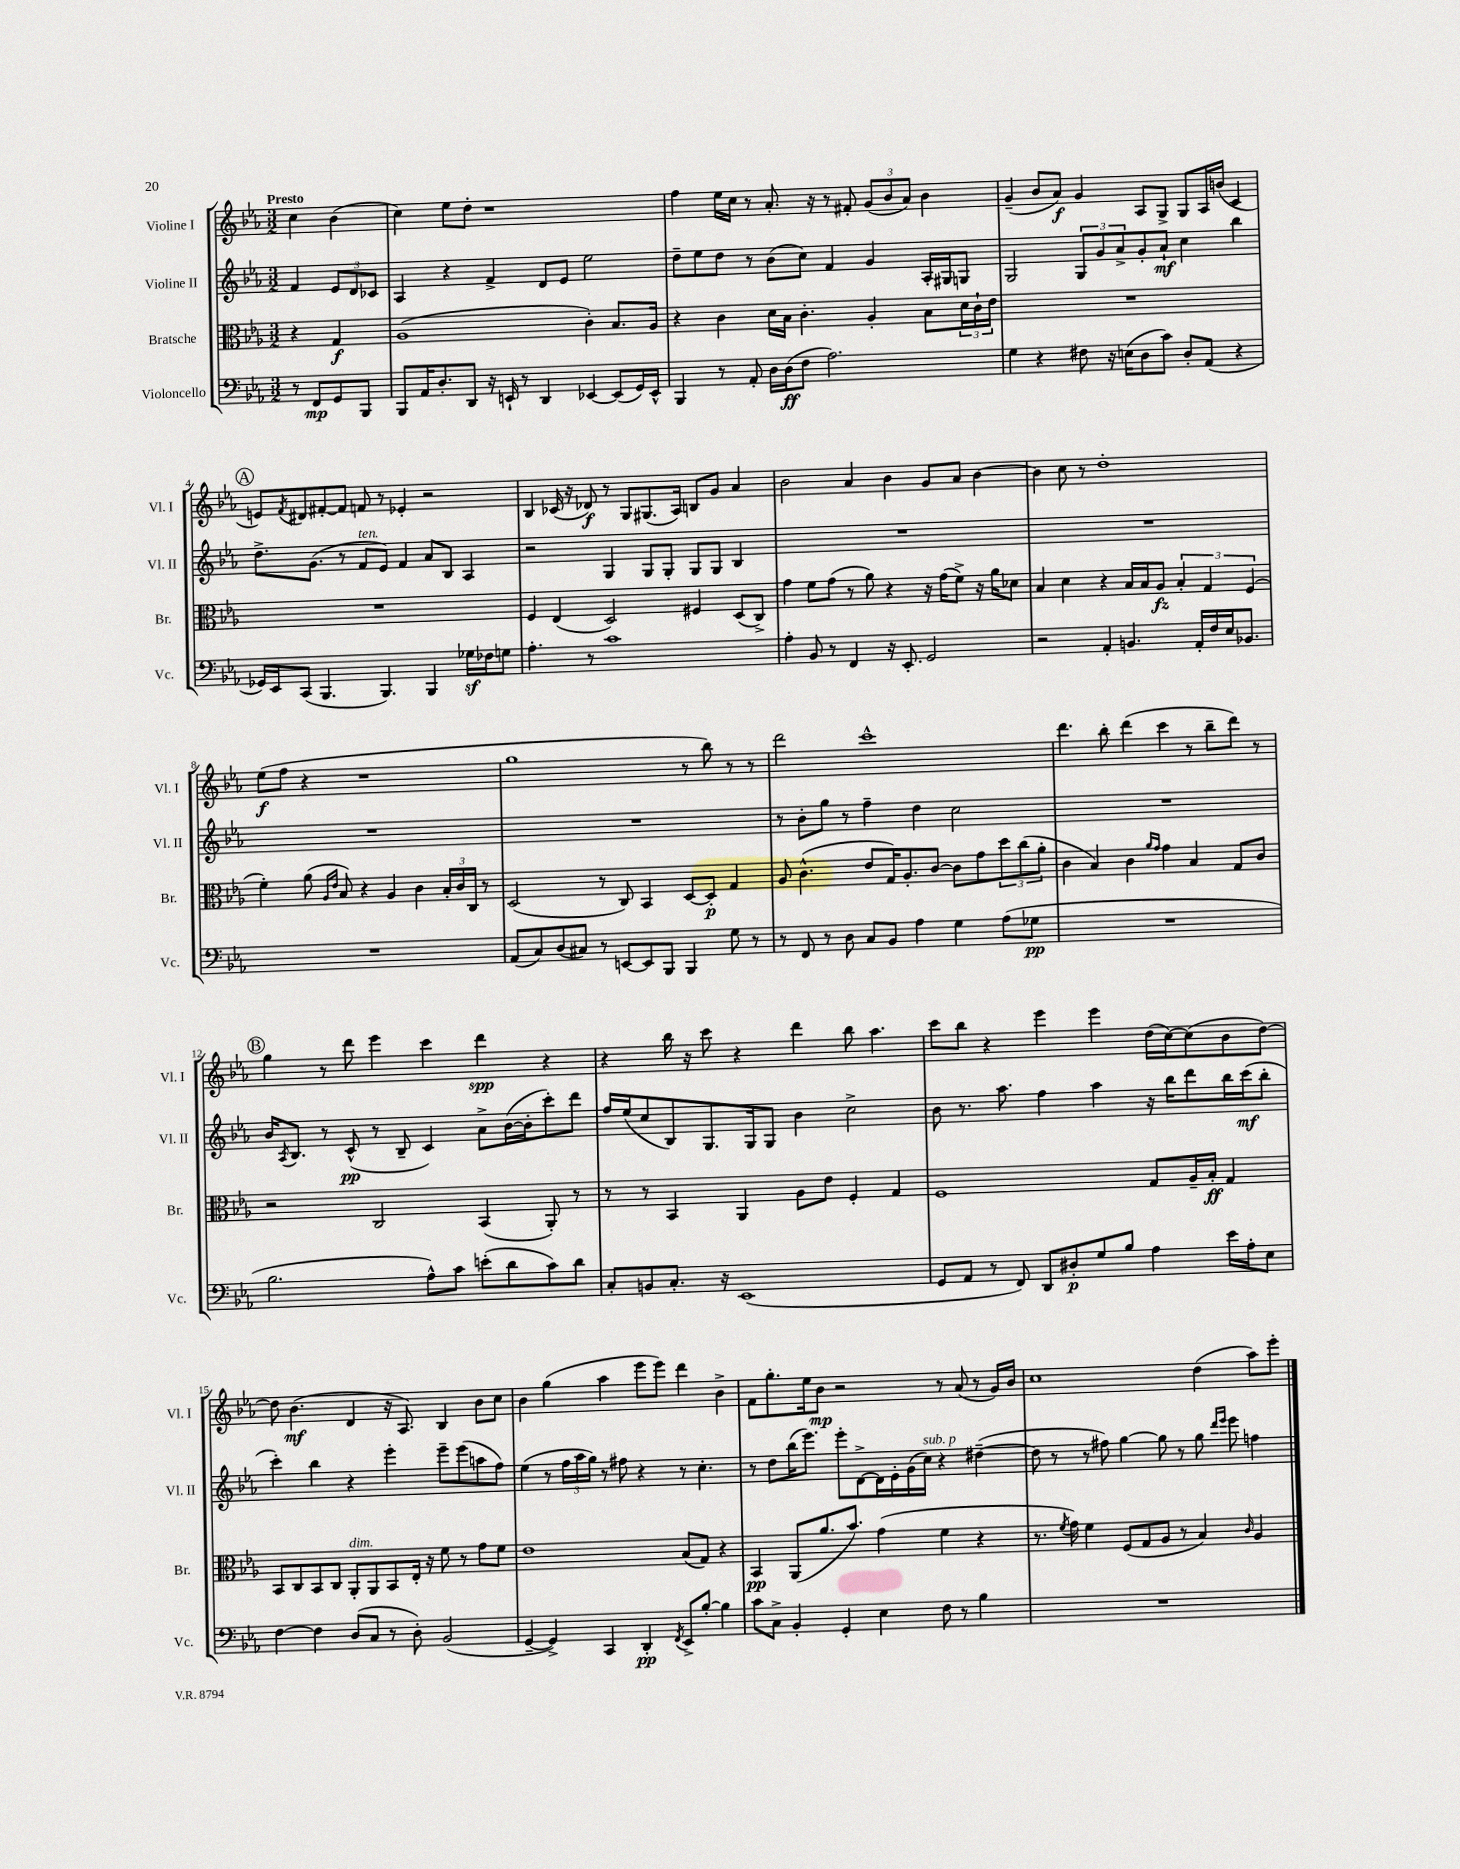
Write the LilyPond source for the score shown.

<<
\new StaffGroup <<
\new Staff = "s0" \with { instrumentName = "Violine I" shortInstrumentName = "Vl. I" } {
    \clef treble \key ees \major \numericTimeSignature \time 3/2 \partial 2 \tempo "Presto"
    c''4 bes'4( |
    c''4) ees''8 d''8-. r1 |
    f''4 ees''16 c''16 r8 aes'8.-. r16 r8 fis'8-. \tuplet 3/2 { g'8( bes'8 aes'8) } bes'4 |
    g'4--( bes'8 aes'8\f) g'4 aes8 g8-> g8 aes16 b'16( c'4 |
    \mark \markup { \circle "A" } e'8) \acciaccatura { f'8 } dis'8 fis'8~-. fis'8 f'8 r8 ees'4-. r2 |
    bes4 ces'16( r16 des'8\f) r8 g8 gis8.( aes16) b8 g'8 aes'4 |
    bes'2 aes'4 bes'4 g'8 aes'8 bes'4~ |
    bes'4 c''8 r8 d''1-. |
    ees''8\f( f''8 r4 r1 |
    g''1 r8 bes''8) r8 r8 |
    d'''2 c'''1-^ |
    d'''4. bes''8-. d'''4( c'''4 r8 bes''8-- d'''8) r8 |
    \mark \markup { \circle "B" } g''4 r8 d'''8 ees'''4 c'''4 d'''4\spp r4 |
    r4 bes''16 r16 c'''8 r4 d'''4 bes''8 aes''4. |
    c'''8 bes''8 r4 ees'''4 ees'''4 d''16( c''16~) c''8( bes'8 d''8~) |
    d''8 bes'4.\mf( d'4 r16 aes8.) bes4 bes'8 c''8 |
    bes'4 g''4( aes''4 ees'''8 ees'''8) d'''4 bes'4-> |
    f'8 g''8.-. ees''16 bes'8\mp r2 r8 aes'8( r8 g'16) bes'16 |
    c''1 d''4( aes''8) ees'''8-. \bar "|." |
}
\new Staff = "s1" \with { instrumentName = "Violine II" shortInstrumentName = "Vl. II" } {
    \clef treble \key ees \major \numericTimeSignature \time 3/2 \partial 2
    f'4 \tuplet 3/2 { ees'8 d'8 ces'8 } |
    aes4 r4 f'4-> d'8 ees'8 ees''2 |
    d''8-- ees''8 d''8 r8 bes'8( c''8) f'4 g'4 aes16-. gis16 g8 |
    g2 \tuplet 3/2 { g8 g'8 aes'8-> } g'8-. aes'8-!\mf c''4 bes''4 |
    \mark \markup { \circle "A" } d''8.-> g'8.( r8 f'8^\markup { \italic "ten." } ees'8) f'4 aes'8 bes8 aes4 |
    r2 g4 g8 g8-. g8 g8 bes4 |
    R1. |
    R1. |
    R1. |
    R1. |
    r8 bes'8-. g''8 r8 f''4-- d''4 c''2 |
    R1. |
    \mark \markup { \circle "B" } bes'16 \acciaccatura { aes8 } bes8. r8 c'8-^\pp( r8 bes8-- c'4) aes'8-> bes'16~( bes'16-. c'''8-.) d'''8 |
    f''16 ees''16( c''8 bes8) g8. g16 g8 bes'4 c''2-> |
    bes'8 r8. aes''8. f''4 aes''4 r16 bes''16 d'''8 bes''16 c'''16\mf( bes''8-. |
    c'''4-.) bes''4 r4 ees'''4-. ees'''8-- ees'''8( a''8 f''8) |
    ees''4( r8 \tuplet 3/2 { f''16 aes''16 g''16) } r8 fis''8 r4 r8 c''4.-. |
    r8 d''8 bes''16( ees'''8.) ees'''8-. d'8~-> d'16 ees'16-. g'16( c''16^\markup { \italic "sub. p" }) r4 dis''4~--( |
    dis''8 r8 r8 fis''8) g''4~ g''8 r8 g''8 \grace { d'''16 ees'''16 } ees'''8 f''4 \bar "|." |
}
\new Staff = "s2" \with { instrumentName = "Bratsche" shortInstrumentName = "Br." } {
    \clef alto \key ees \major \numericTimeSignature \time 3/2 \partial 2
    r4 g4\f |
    aes1( c'4-.) bes8. aes16 |
    r4 c'4 d'16 bes16 c'4.-. aes4-. bes8 \tuplet 3/2 { d'16 c'16-! ees'16 } |
    R1. |
    \mark \markup { \circle "A" } R1. |
    f4 ees4( d2) fis4 d8( c8->) |
    g'4 f'8 g'8( r8 aes'8) r4 r16 g'16( f'8->) r16 aes'16 des'8 |
    bes4 d'4 r4 bes16 bes16 aes8\fz \tuplet 3/2 { bes4-. g4 f4( } |
    f'4-.) aes'8( \grace { aes16 ees'16 } bes8) r4 aes4 c'4 \tuplet 3/2 { bes16-. c'16 c16 } r8 |
    d2( r8 c8) bes,4 d8~ d8-.\p g4 |
    aes8 c'4.-^( ees'8 g16) aes8.-. c'8~ c'8 g'8 \tuplet 3/2 { d''8 c''8( aes'8-. } |
    c'4 bes4) c'4 \grace { aes'16 g'16 } g'4 bes4 g8 c'8 |
    \mark \markup { \circle "B" } r2 c2 bes,4( aes,8-.) r8 |
    r8 r8 bes,4 aes,4 aes8 ees'8 f4-. g4 |
    f1 g8 aes16-- bes16-.\ff g4 |
    bes,8 c8 bes,8 c8 aes,8-.^\markup { \italic "dim." } aes,8 bes,8 ees16-. r16 f'8 r8 g'8 f'8 |
    ees'1 bes8( g8) r4 |
    bes,4\pp aes,8( aes'8. bes'8.) g'4( f'4 r4 |
    r8. \acciaccatura { f'8 } g'16) f'4 f8( g8 aes8 r8 bes4) \grace { c'16 } aes4 \bar "|." |
}
\new Staff = "s3" \with { instrumentName = "Violoncello" shortInstrumentName = "Vc." } {
    \clef bass \key ees \major \numericTimeSignature \time 3/2 \partial 2
    r8 f,8\mp g,8 bes,,8 |
    bes,,8 aes,16 d8.-. d,8 r16 e,16-! r8 d,4 ees,4~ ees,8( g,16) ees,16-^ |
    bes,,4 r8 aes,8-. d16 d16\ff( f8 aes2.) |
    g4 r4 fis8 r16 e16( d8 c'8) d8-. aes,8( r4 |
    \mark \markup { \circle "A" } ges,16) ees,16 c,8( bes,,4. bes,,4.) bes,,4 ges16\sf fes16 g8 |
    aes4.-. r8 c'1 |
    aes4-. bes,8 r8 f,4 r16 ees,8.-. g,2 |
    r2 aes,4-. b,4. aes,16-. f16 ees16 bes,8. |
    R1. |
    aes,8( c8) d8( cis8) r8 e,8~ e,8 bes,,8 bes,,4 g8 r8 |
    r8 f,8 r8 d8 c8 bes,8 aes4 g4 aes8( ges8\pp |
    R1. |
    \mark \markup { \circle "B" } bes2. aes8-^) c'8 e'8-.( d'8 c'8) d'8 |
    c8-. b,8 c8.-. r16 ees,1( |
    g,8 aes,8 r8 f,8) d,8 dis8-.\p g8 bes8 aes4 ees'16 aes16-. ees8 |
    f4~ f4 d8( c8 r8 d8-.) bes,2( |
    g,4~-- g,4->) c,4 d,4-.\pp \acciaccatura { f,8 } ees,8-> bes8~-. bes4 |
    c'8 c8-> bes,4-. g,4-. ees4 f8 r8 bes4 |
    R1. \bar "|." |
}
>>
>>
